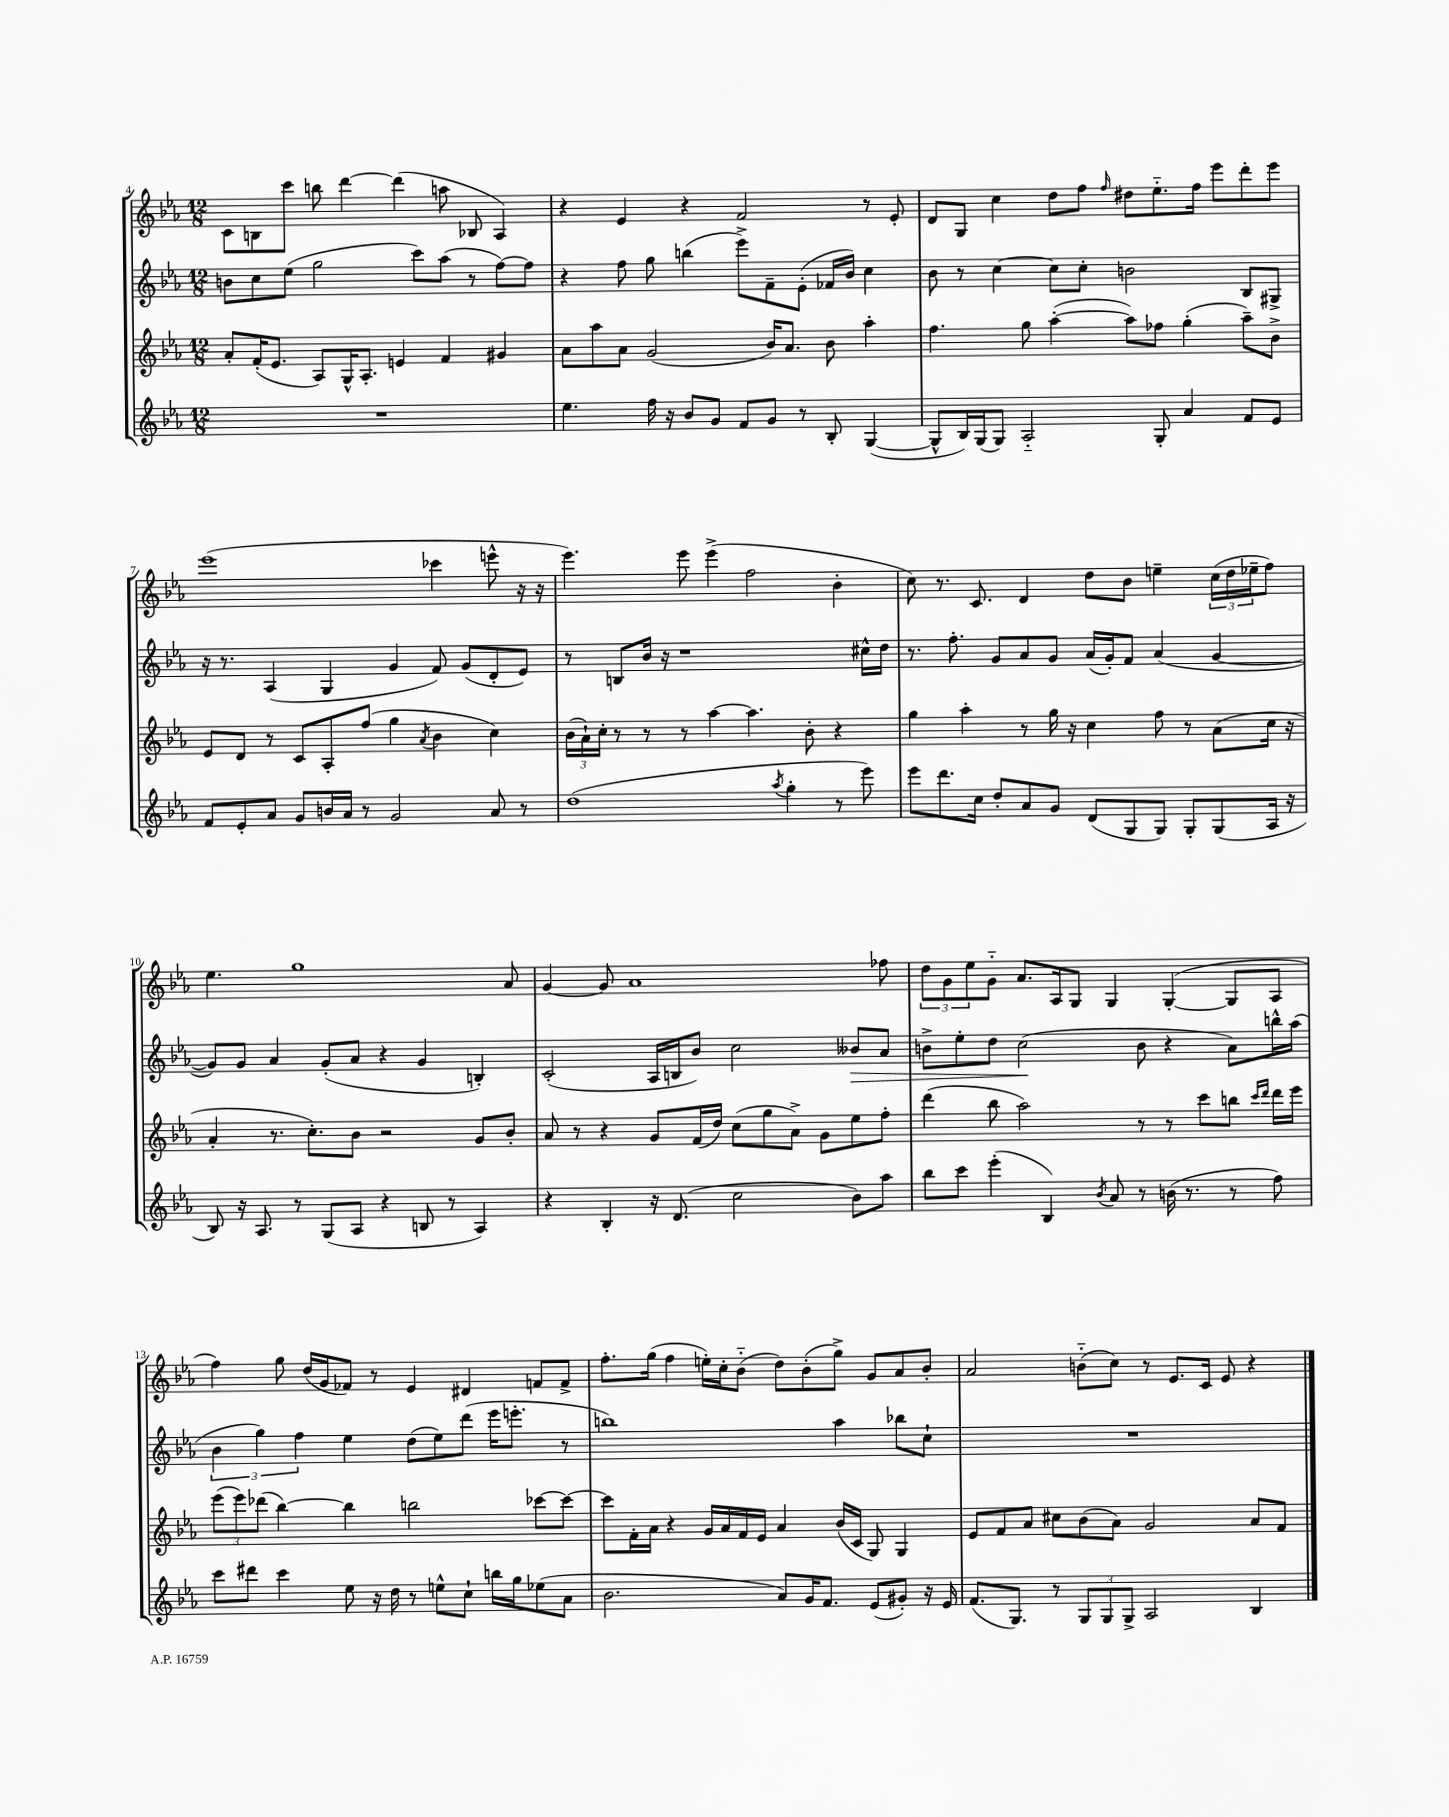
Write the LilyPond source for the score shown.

<<
\new StaffGroup <<
\new Staff = "s0" {
    \clef treble \key ees \major \numericTimeSignature \time 12/8
    c'8 b8 c'''8 b''8 d'''4~ d'''4( a''8 bes8 aes4) |
    r4 ees'4 r4 f'2 r8 ees'8-. |
    d'8 g8 c''4 d''8 f''8 \grace { f''16 } dis''8 ees''8.-_ f''16 ees'''8 d'''8-. ees'''8 |
    ees'''1( ces'''4 e'''8-^ r16 r16 |
    ees'''4.) ees'''8 ees'''4->( f''2 bes'4-. |
    c''8) r8. c'8. d'4 d''8 bes'8 e''4-- \tuplet 3/2 { c''16( d''16 ees''16-- } f''8) |
    ees''4. g''1 aes'8 |
    g'4~ g'8 aes'1 fes''8 |
    \tuplet 3/2 { d''8 g'8 ees''8 } g'8-_ aes'8. aes16 g8 g4 g4~-.( g8 aes8 |
    f''4) g''8 d''16( g'16 fes'8) r8 ees'4 dis'4 f'8 f'8-> |
    f''8.-. g''16( f''4 e''16-.) c''16-. bes'8-_( d''8) bes'8-.( g''8->) g'8 aes'8 bes'8-. |
    aes'2 b'8-_( c''8) r8 ees'8. c'16 ees'8 r4 \bar "|." |
}
\new Staff = "s1" {
    \clef treble \key ees \major \numericTimeSignature \time 12/8
    b'8 c''8 ees''8( g''2 c'''8) aes''8( r8 f''8~) f''8 |
    r4 f''8 g''8 b''4( ees'''8->) f'8-- ees'8-.( fes'16 bes'16) c''4 |
    bes'8 r8 c''4~ c''8 c''8-. b'2 bes8 gis8-> |
    r16 r8. aes4( g4 g'4 f'8) g'8( d'8-. ees'8) |
    r8 b8 bes'16 r16 r1 cis''16-^ d''16 |
    r8. f''8.-. g'8 aes'8 g'8 aes'16( g'16-.) f'8 aes'4( g'4~ |
    g'8) g'8 aes'4 g'8-.( aes'8 r4 g'4 b4-.) |
    c'2-.( aes16 b16 bes'8) c''2 beses'8\> aes'8 |
    b'8-> ees''8-. d''8 c''2\!( b'8 r4 aes'8) b''16-^ aes''16( |
    \tuplet 3/2 { bes'4 g''4) f''4 } ees''4 d''8( ees''8) d'''8( ees'''16 e'''8.-. r8 |
    b''1) aes''4 bes''8 c''8-! |
    R1. \bar "|." |
}
\new Staff = "s2" {
    \clef treble \key ees \major \numericTimeSignature \time 12/8
    aes'8-. f'16-.( ees'8. aes8) g16-^ aes8.-. e'4 f'4 gis'4 |
    aes'8 aes''8 aes'8 g'2( bes'16) aes'8. bes'8 aes''4-. |
    f''4. g''8 aes''4~-.( aes''8) fes''8 g''4-.( aes''8--) bes'8-> |
    ees'8 d'8 r8 c'8 aes8-. f''8( g''4 \acciaccatura { aes'8 } bes'4 c''4) |
    \tuplet 3/2 { bes'16( aes'16-!) c''16-. } r8 r8 r8 aes''4~ aes''4. bes'8-. r4 |
    g''4 aes''4-. r8 g''16 r16 c''4 f''8 r8 aes'8( c''16 r16 |
    aes'4-. r8. c''8.-.) bes'8 r2 g'8 bes'8-. |
    aes'8 r8 r4 g'8 f'16( d''16) c''8( g''8 aes'8->) g'8 ees''8 f''8-. |
    d'''4( bes''8 aes''2) r8 r8 c'''8 b''8 \grace { c'''16 d'''16 } d'''16 ees'''16 |
    \tuplet 3/2 { ees'''8( ees'''8) des'''8( } bes''4~) bes''4 b''2 ces'''8~ ces'''8~ |
    ces'''8 f'16-. aes'16 r4 g'16 aes'16 f'16 ees'16 aes'4 bes'16( c'16 g8) g4 |
    ees'8 f'8 aes'8 cis''8 bes'8( aes'8) g'2 aes'8 f'8 \bar "|." |
}
\new Staff = "s3" {
    \clef treble \key ees \major \numericTimeSignature \time 12/8
    R1. |
    ees''4. f''16 r16 bes'8 g'8 f'8 g'8 r8 bes8-. g4~( |
    g8-^ bes16) g16( g8) aes2-_ g8-. aes'4 f'8 ees'8 |
    f'8 ees'8-. aes'8 g'8 b'16 aes'16 r8 g'2 aes'8 r8 |
    d''1( \acciaccatura { aes''8 } g''4-. r8 ees'''8) |
    ees'''8 d'''8. c''16 d''8-. aes'8 g'8 d'8( g8 g8) g8-. g8( aes16 r16 |
    bes8) r16 aes8. r8 g8( aes8 r4 b8 r8 aes4) |
    r4 bes4-. r16 d'8.( c''2 bes'8) aes''8 |
    bes''8 c'''8 ees'''4-.( bes4) \acciaccatura { bes'8 } aes'8 r8 b'16( r8. r8 f''8) |
    c'''8 dis'''8 c'''4 ees''8 r16 d''16 r8 e''8-^ c''8-! b''16 g''16 ees''8( aes'8 |
    bes'2. aes'8) g'16 f'8. ees'8( gis'8-.) r16 ees'16 |
    f'8.( g8.) r8 \tuplet 3/2 { g8 g8 g8-> } aes2 bes4 \bar "|." |
}
>>
>>
\layout { \context { \Score currentBarNumber = #4 } }
